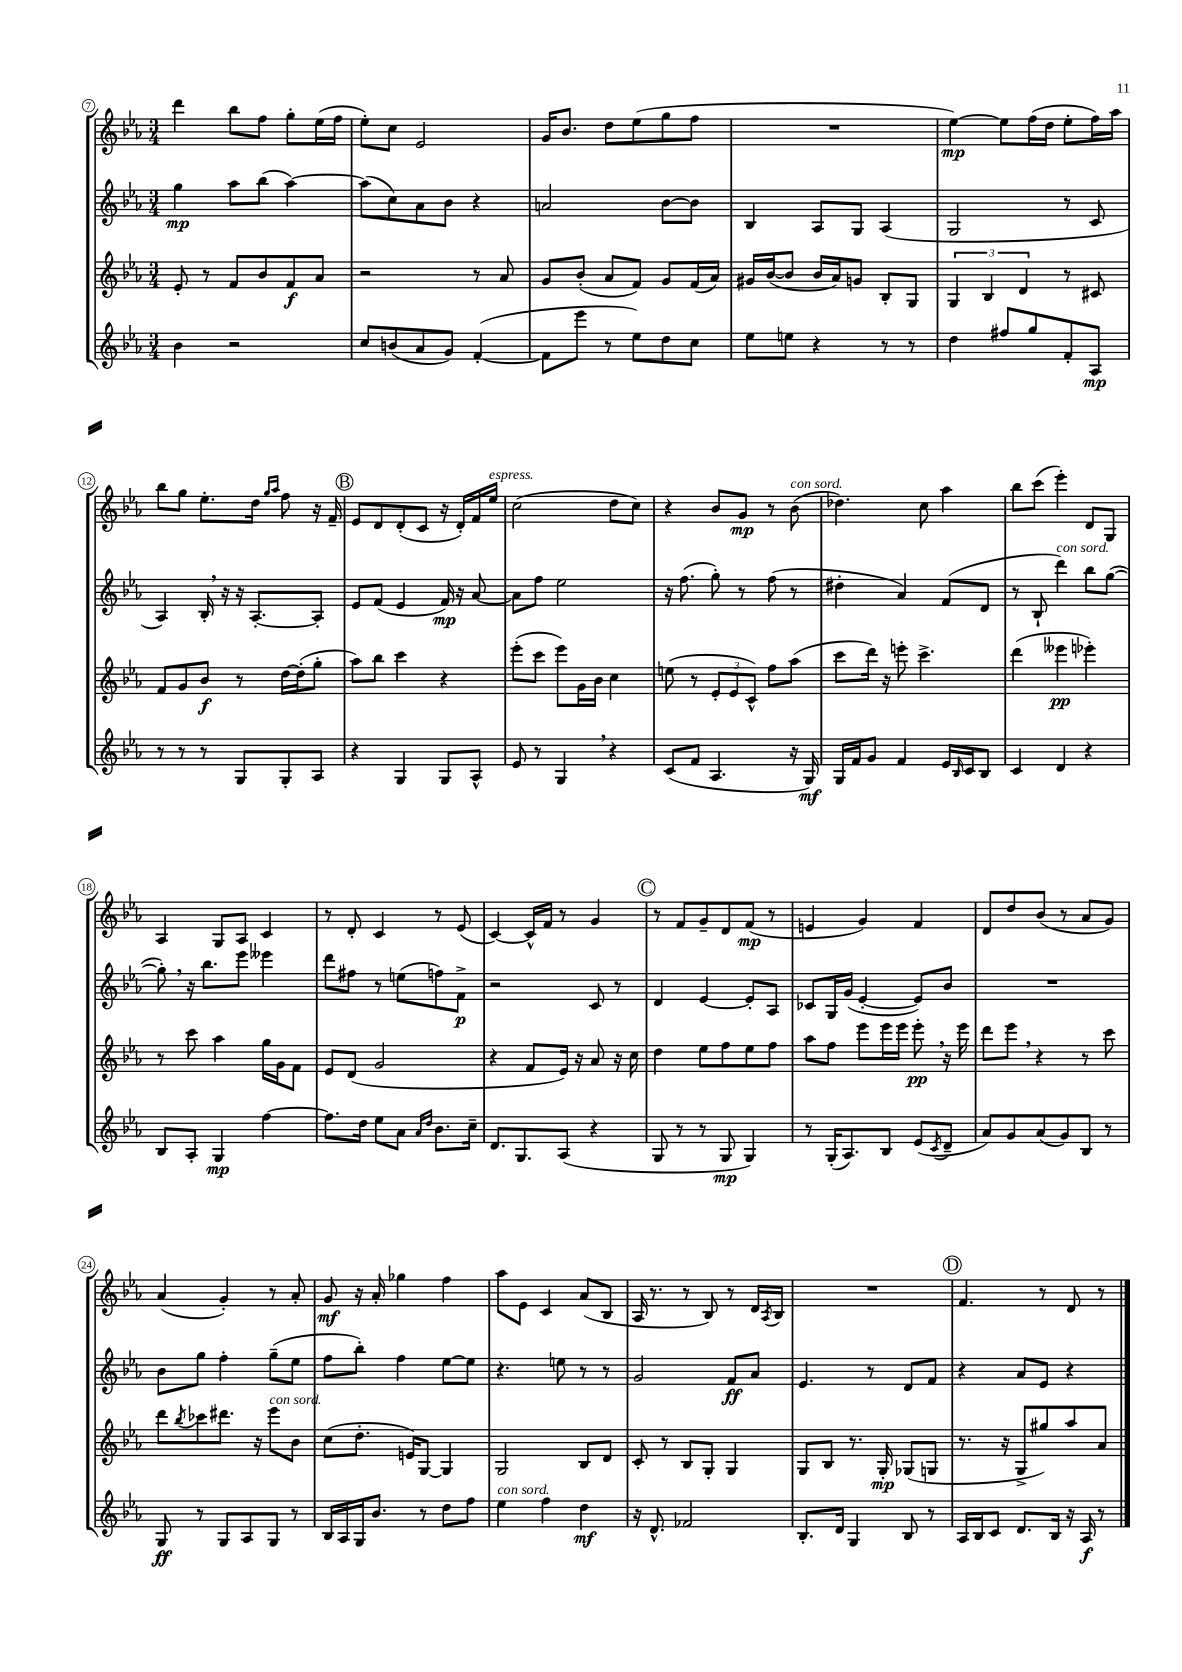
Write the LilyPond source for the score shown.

<<
\new StaffGroup <<
\new Staff = "s0" {
    \clef treble \key ees \major \numericTimeSignature \time 3/4
    d'''4 bes''8 f''8 g''8-. ees''16( f''16 |
    ees''8-.) c''8 ees'2 |
    g'16 bes'8. d''8 ees''8( g''8 f''8 |
    R2. |
    ees''4~\mp) ees''8 f''16( d''16 ees''8-. f''16) aes''16 |
    bes''8 g''8 ees''8.-. d''16 \grace { g''16 aes''16 } f''8 r16 f'16-- |
    \mark \markup { \circle "B" } ees'8 d'8 d'8-.( c'8 r16 d'16-.) f'16 ees''16^\markup { \italic "espress." } |
    c''2( d''8 c''8) |
    r4 bes'8 g'8\mp r8 bes'8^\markup { \italic "con sord." }( |
    des''4.) c''8 aes''4 |
    bes''8 c'''8( ees'''4-.) d'8 g8 |
    aes4 g8 aes8 c'4 |
    r8 d'8-. c'4 r8 ees'8( |
    c'4~) c'16-^ f'16 r8 g'4 |
    \mark \markup { \circle "C" } r8 f'8 g'8-- d'8 f'8\mp( r8 |
    e'4 g'4) f'4 |
    d'8 d''8 bes'8( r8 aes'8 g'8) |
    aes'4( g'4-.) r8 aes'8-. |
    g'8\mf r16 aes'16-. ges''4 f''4 |
    aes''8 ees'8 c'4 aes'8( bes8 |
    aes16 r8. r8 bes8) r8 d'16 \acciaccatura { aes8 } bes16 |
    R2. |
    \mark \markup { \circle "D" } f'4. r8 d'8 r8 \bar "|." |
}
\new Staff = "s1" {
    \clef treble \key ees \major \numericTimeSignature \time 3/4
    g''4\mp aes''8 bes''8( aes''4~) |
    aes''8( c''8) aes'8 bes'8 r4 |
    a'2 bes'8~ bes'8 |
    bes4 aes8 g8 aes4( |
    g2 r8 c'8 |
    aes4) bes16-. \breathe r16 r16 aes8.~-. aes8-. |
    \mark \markup { \circle "B" } ees'8 f'8( ees'4 f'16\mp) r16 aes'8~ |
    aes'8 f''8 ees''2 |
    r16 f''8.( g''8-.) r8 f''8( r8 |
    dis''4-. aes'4) f'8( d'8 |
    r8 bes8-! d'''4^\markup { \italic "con sord." }) bes''8 g''8~( |
    g''8-.) \breathe r16 bes''8. ees'''8 eeses'''4 |
    d'''8 fis''8 r8 e''8( f''8) f'8->\p |
    r2 c'8 r8 |
    \mark \markup { \circle "C" } d'4 ees'4~ ees'8-. aes8 |
    ces'8 g16 g'16( ees'4~-. ees'8) bes'8 |
    R2. |
    bes'8 g''8 f''4-. g''8--( ees''8 |
    f''8 bes''8-.) f''4 ees''8~ ees''8 |
    r4. e''8 r8 r8 |
    g'2 f'8\ff aes'8 |
    ees'4. r8 d'8 f'8 |
    \mark \markup { \circle "D" } r4 aes'8 ees'8 r4 \bar "|." |
}
\new Staff = "s2" {
    \clef treble \key ees \major \numericTimeSignature \time 3/4
    ees'8-. r8 f'8 bes'8 f'8\f aes'8 |
    r2 r8 aes'8 |
    g'8 bes'8-.( aes'8 f'8) g'8 f'16( aes'16) |
    gis'16 bes'16~( bes'8 bes'16 aes'16) g'8 bes8-. g8 |
    \tuplet 3/2 { g4 bes4 d'4 } r8 cis'8 |
    f'8 g'8 bes'8\f r8 d''16~ d''16-.( g''8-. |
    \mark \markup { \circle "B" } aes''8) bes''8 c'''4 r4 |
    ees'''8-.( c'''8 ees'''8) g'16 bes'16 c''4 |
    e''8( r8 \tuplet 3/2 { ees'8-. ees'8 c'8-^) } f''8 aes''8( |
    c'''8 d'''16) r16 e'''8-. c'''4.-> |
    d'''4( eeses'''4\pp ees'''4-.) |
    r8 c'''8 aes''4 g''16 g'16 f'8 |
    ees'8 d'8( g'2 |
    r4 f'8 ees'16) r16 aes'8 r16 c''16 |
    \mark \markup { \circle "C" } d''4 ees''8 f''8 ees''8 f''8 |
    aes''8 f''8 ees'''8 ees'''16 ees'''16 ees'''8-.\pp \breathe r16 ees'''16 |
    d'''8 ees'''8 \breathe r4 r8 c'''8 |
    d'''8 \acciaccatura { bes''8 } ces'''8 dis'''8. r16 ees'''8^\markup { \italic "con sord." } bes'8 |
    c''8( d''8.-. e'16) g8~ g4 |
    g2 bes8 d'8 |
    c'8-. r8 bes8 g8-. g4 |
    g8 bes8 r8. g16-.\mp ges8( g8 |
    \mark \markup { \circle "D" } r8. r16 g8-> gis''8) aes''8 aes'8 \bar "|." |
}
\new Staff = "s3" {
    \clef treble \key ees \major \numericTimeSignature \time 3/4
    bes'4 r2 |
    c''8 b'8( aes'8 g'8) f'4~-.( |
    f'8 ees'''8 r8 ees''8) d''8 c''8 |
    ees''8 e''8 r4 r8 r8 |
    d''4 fis''8 g''8 f'8-. aes8\mp |
    r8 r8 r8 g8 g8-. aes8 |
    \mark \markup { \circle "B" } r4 g4 g8 aes8-^ |
    ees'8 r8 g4 \breathe r4 |
    c'8( f'8 aes4. r16 g16\mf) |
    g16 f'16 g'8 f'4 ees'16 \grace { bes16 } c'16 bes8 |
    c'4 d'4 r4 |
    bes8 aes8-. g4\mp f''4~ |
    f''8. d''16 ees''8 aes'8 \grace { aes'16 d''16 } bes'8. c''16-- |
    d'8. g8. aes8( r4 |
    \mark \markup { \circle "C" } g8 r8 r8 g8\mp g4) |
    r8 g16-.( aes8.) bes8 ees'8( \acciaccatura { c'8 } d'8-- |
    aes'8) g'8 aes'8( g'8) bes8 r8 |
    g8\ff r8 g8 aes8 g8 r8 |
    bes16 aes16 g16 bes'8. r8 d''8 f''8 |
    ees''4^\markup { \italic "con sord." } f''4 d''4\mf |
    r16 d'8.-^ fes'2 |
    bes8.-. d'16 g4 bes8 r8 |
    \mark \markup { \circle "D" } aes16 bes16 c'8 d'8. bes16 r16 aes16\f r8 \bar "|." |
}
>>
>>
\layout { \context { \Score currentBarNumber = #7 \override BarNumber.stencil = #(make-stencil-circler 0.1 0.3 ly:text-interface::print) } }
